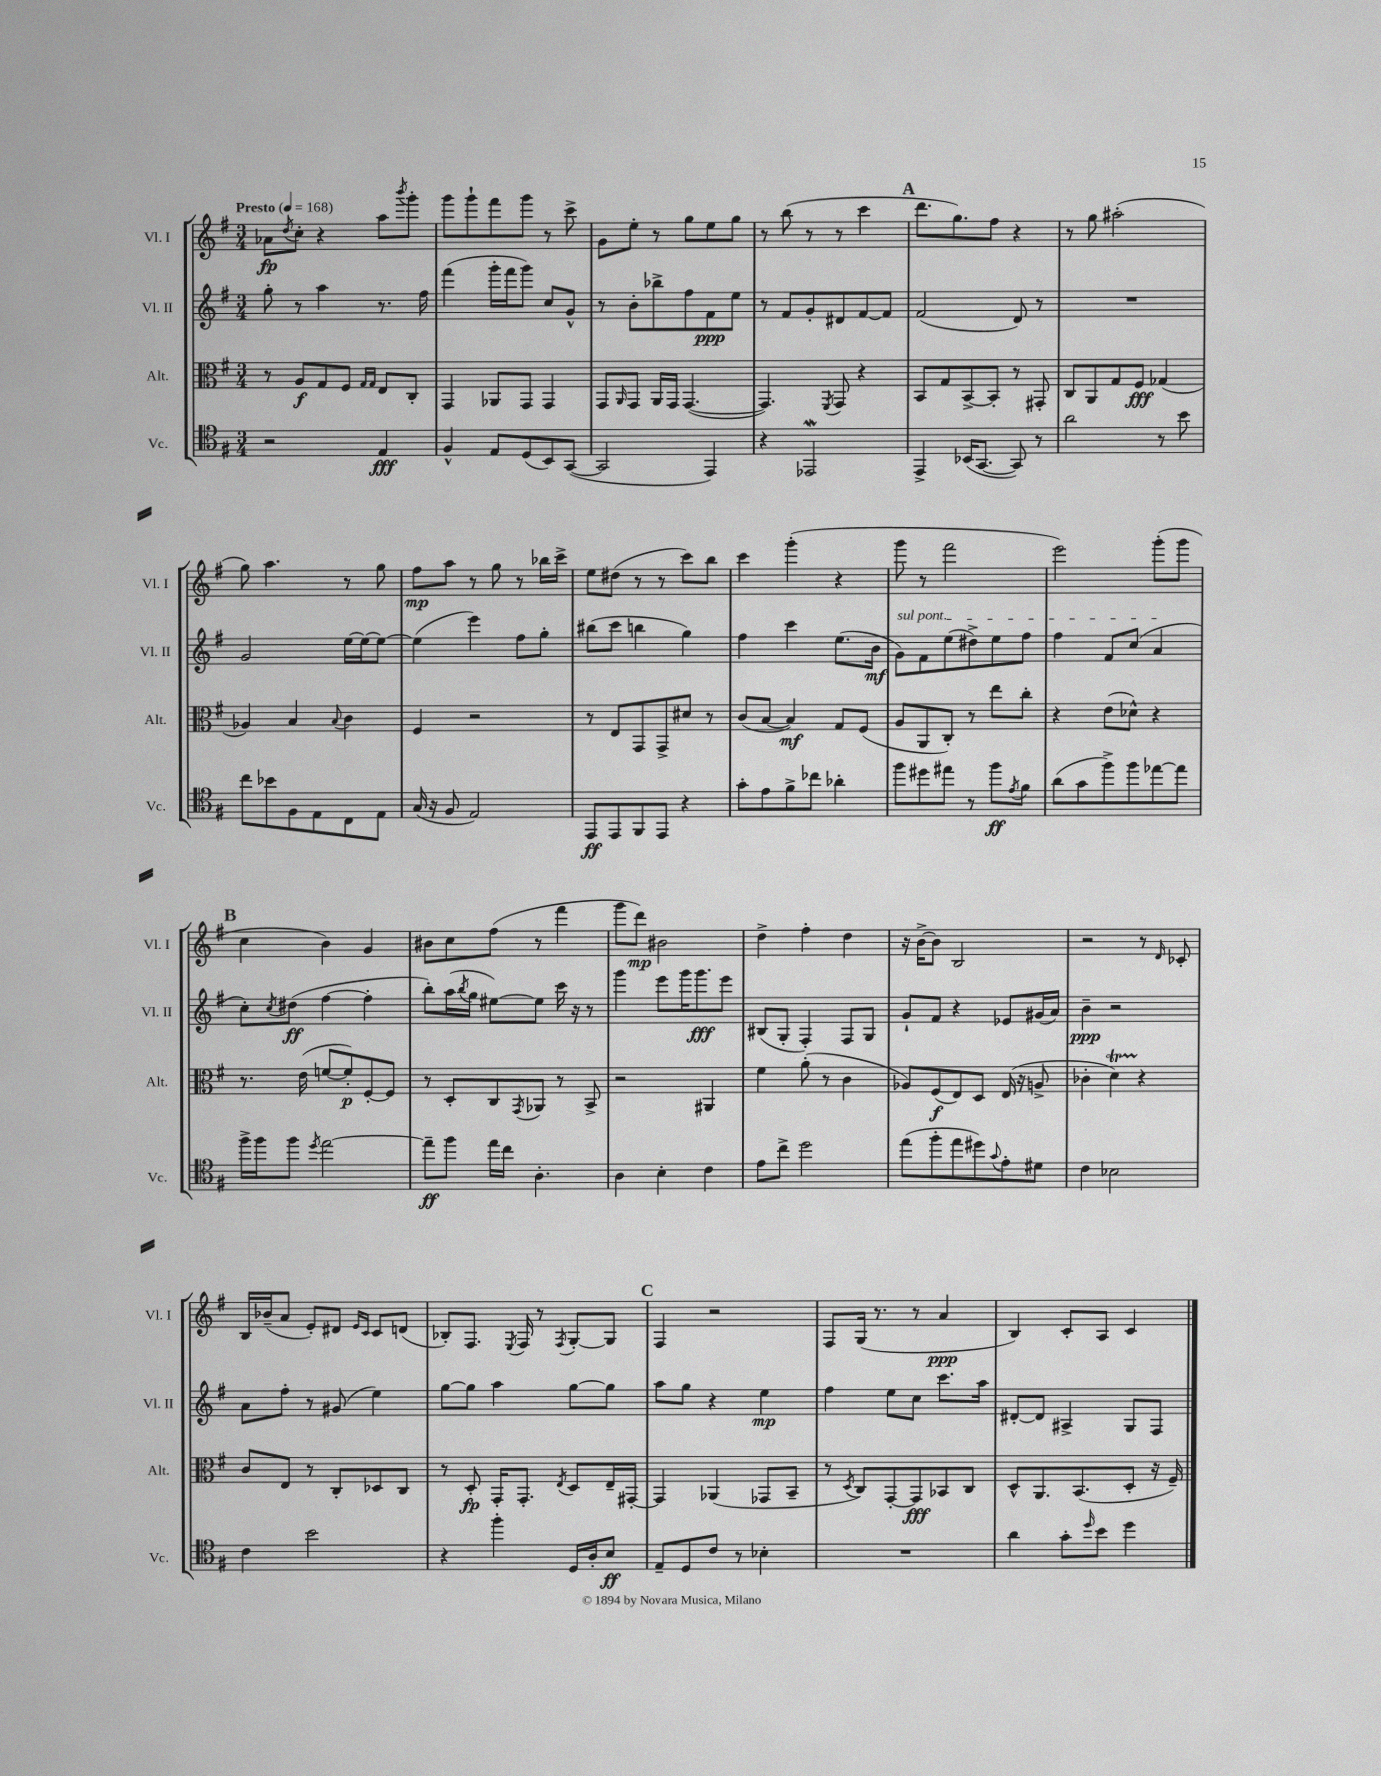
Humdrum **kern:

**kern	**kern	**kern	**kern
*staff4	*staff3	*staff2	*staff1
*clefC4	*clefC3	*clefG2	*clefG2
*k[f#]	*k[f#]	*k[f#]	*k[f#]
*M3/4	*M3/4	*M3/4	*M3/4
*MM168	*MM168	*MM168	*MM168
2r	8r	8gg'\	8a-\L
.	.	.	8qdd/
.	8A/L	8r	8cc'\J
.	8G/	4aa\	4r
.	8F#/J	.	.
.	16qqG/LL	.	.
.	16qqG/JJ	.	.
4E/	8E/L	8.r	8aa\L
.	.	.	8qbbb/
.	8C'/J	.	8ggg'\J
.	.	16ff#\	.
=	=	=	=
4F#^^/	4GG/	(4fff#\	8ggg\L
.	.	.	8ggg`\
8E/L	8AA-/L	16ggg'\LL	8fff#\
.	.	16fff#\J	.
(8D/	8GG/J	8ggg\J)	8ggg\J
8BB/)	4GG/	8cc/L	8r
([8GG/J	.	8g^^/J	8ccc^\
=	=	=	=
2GG/]	8GG/L	8r	8g\L
.	16qqAA/	.	.
.	8GG/J	8b'\L	8ee'\J
.	16AA/LL	8bb-^\	8r
.	16GG/JJ	.	.
.	([4.GG/	8ff#\	8gg\L
4EE/)	.	8f#\	8ee\
.	.	8ee\J	8gg\J
=	=	=	=
4r	4.GG/])	8r	8r
.	.	8f#/L	(8bb\
2EE-/	.	8g'/	8r
.	8qFF#/	.	.
.	8GG/	8d#/	8r
.	4r	[8f#/	4ccc\
.	.	8f#/]J	.
=	=	=	=
4EE^/	8BB/L	(2f#/	8.ddd\L
.	8G/	.	.
.	.	.	8.gg\)
(16BB-/LK	[8BB^/	.	.
[8.GG/J	.	.	.
.	8BB'/]J	.	8ff#\J
8GG/])	8r	8d/)	4r
8r	8GG#'/	8r	.
=	=	=	=
2a\	8C/L	2.r	8r
.	8AA/	.	8gg\
.	8G/	.	(2aa#'\
.	8F#/J	.	.
8r	(4G-/	.	.
8b\	.	.	.
=	=	=	=
8cc\L	4A-/)	2g/	8gg\)
8b-\	.	.	4.aa\
8F#\	4B/	.	.
8E\	.	.	.
.	8qqB/	.	.
8C\	4c\	[16ee\LL	8r
.	.	16ee\_J	.
8E\J	.	8ee\_J	8gg\
=	=	=	=
(16G/	4F#/	(4ee\]	8ff#\L
16r	.	.	.
8F#/	.	.	8aa\J
2E/)	2r	4eee\)	8r
.	.	.	8gg\
.	.	8ff#\L	8r
.	.	8gg'\J	16bb-\LL
.	.	.	16ccc^\JJ
=	=	=	=
8EE/L	8r	(8bb#\L	8ee\L
8EE/	8E/L	8ccc\J	(8dd#\J
8FF#/	8GG/	4bb\	8r
8EE/J	8GG^/	.	8r
4r	8d#/J	4gg\)	8ccc\L)
.	8r	.	8bb\J
=	=	=	=
8g'\L	(8c/L	4ff#\	4ccc\
8e\	[8B/J	.	.
8f#^\	4B/])	4ccc\	(4ggg'\
8cc-\J	.	.	.
4a-'\	8G/L	(8.ee\L	4r
.	(8F#/J	.	.
.	.	16b\Jk	.
=	=	=	=
8ff#\L	8A/L	8g\L)	8ggg\
8dd#\	8AA/	8f#\	8r
8ee#\J	8C'/J)	(8ee\	2fff#\
8r	8r	8dd#^\)	.
8ff#\L	8ee\L	8ee\	.
8qe/	.	.	.
8f#\J	8cc'\J	8ff#\J	.
=	=	=	=
(8a\L	4r	4ff#\	2eee\)
8g\	.	.	.
8ff#^\)	(8e\L	8f#/L	.
8ff#\	8d-^^\J)	(8cc/J	.
[8ee-\	4r	4a/	(8ggg'\L
8ee-\]J	.	.	8ggg\J
=	=	=	=
16ff#^\LL	8.r	8cc'\L)	4cc\
16ff#\J	.	.	.
.	.	8qcc/	.
8ff#\J	.	(8dd#\J	.
.	(16e\	.	.
8qdd/	.	.	.
[2ee\	[8f/L	[4ff#\	4b\)
.	8f'/])	.	.
.	[8F#'/	4ff#'\]	4g/
.	8F#/]J	.	.
=	=	=	=
8ee~\]L	8r	8bb'\L)	8b#\L
8ff#\J	8D'/L	(16aa\L	8cc\
.	.	8qbb/	.
.	.	16gg\JJ	.
16ee\LL	8C/	[8ee#\L)	(8ff#\J
16cc\JJ	.	.	.
.	8qGG/	.	.
4.A'\	8AA-/J	8ee#\]J	8r
.	8r	16ccc\	4fff#\
.	.	16r	.
.	8BB^/	8r	.
=	=	=	=
4A\	2r	4ggg\	8ggg\L
.	.	.	8ddd\J)
4B'\	.	8eee\L	2b#\
.	.	16ggg\K	.
.	.	8.ggg\	.
4c\	4AA#/	.	.
.	.	8eee\J	.
=	=	=	=
8e\L	4f#\	(8B#/L	4dd^\
8cc^\J	.	8G'/J	.
2dd\	(8a'\	4F#'/)	4ff#'\
.	8r	.	.
.	4c\	8F#/L	4dd\
.	.	8G/J	.
=	=	=	=
(8ee\L	8A-/L)	8g`/L	16r
.	.	.	[16b^\LK
8ff#'\	(8F#/	8f#/J	8b\]J
8ee\	8E/)	4r	2B/
8dd#\)	8D/J	.	.
8qqg/	.	.	.
8e'\	(16E/	8e-/L	.
.	16r	.	.
8d#\J	8A^/	(16g#/L	.
.	.	16a/JJ)	.
=	=	=	=
4c\	4c-'\	4b~\	2r
2B-\	4d\)	2r	.
.	4r	.	8r
.	.	.	16qqd/
.	.	.	8c-'/
=	=	=	=
4c\	8c/L	8a\L	16B/LL
.	.	.	(16b-~/J
.	8E/J	8ff#'\J	8a/J
2b\	8r	8r	8e'/L)
.	8C'/L	(8g#/	8d#/J
.	.	.	16qqe/LL
.	.	.	16qqc/JJ
.	8D-/	4ee\)	8c/L
.	8C/J	.	(8d/J
=	=	=	=
4r	8r	[8gg\L	8B-'/L)
.	8D'/	8gg\]J	8.F#/J
4ff#'\	16GG'/LK	4aa\	.
.	.	.	8qE/
.	8.GG'/J	.	16F#/
.	.	.	8r
.	8qE/	.	8qF#/
16D/LL	8D/L	[8gg\L	[8G'/L
16A'/J	.	.	.
8B/J	16E~/L	8gg\]J	8G/]J
.	[16GG#'/JJ	.	.
=	=	=	=
8E~/L	4GG#/]	8aa\L	4F#/
8D/	.	8gg\J	.
8c/J	(4AA-/	4r	2r
8r	.	.	.
4B-'\	8GG-/L	4ee\	.
.	8BB~/J	.	.
=	=	=	=
2.r	8r	4ff#\	8F#/L
.	8qD/	.	.
.	8C/L)	.	(16G/Jk
.	.	.	8.r
.	[8GG'/	8ee\L	.
.	8GG/]	8cc\J	8r
.	8BB-/	8.ccc\L	4a/
.	8C/J	.	.
.	.	16aa\Jk	.
=	=	=	=
4a\	8D^^/L	[8d#'/L	4B/)
.	8.AA/	8d#/]J	.
8g'\L	.	4A#^/	8c'/L
.	(8.BB/	.	.
16qqdd/	.	.	.
8b\J	.	.	8A/J
4dd\	8D'/J	8G/L	4c/
.	16r	8F#/J	.
.	16F#~/)	.	.
==	==	==	==
*-	*-	*-	*-
